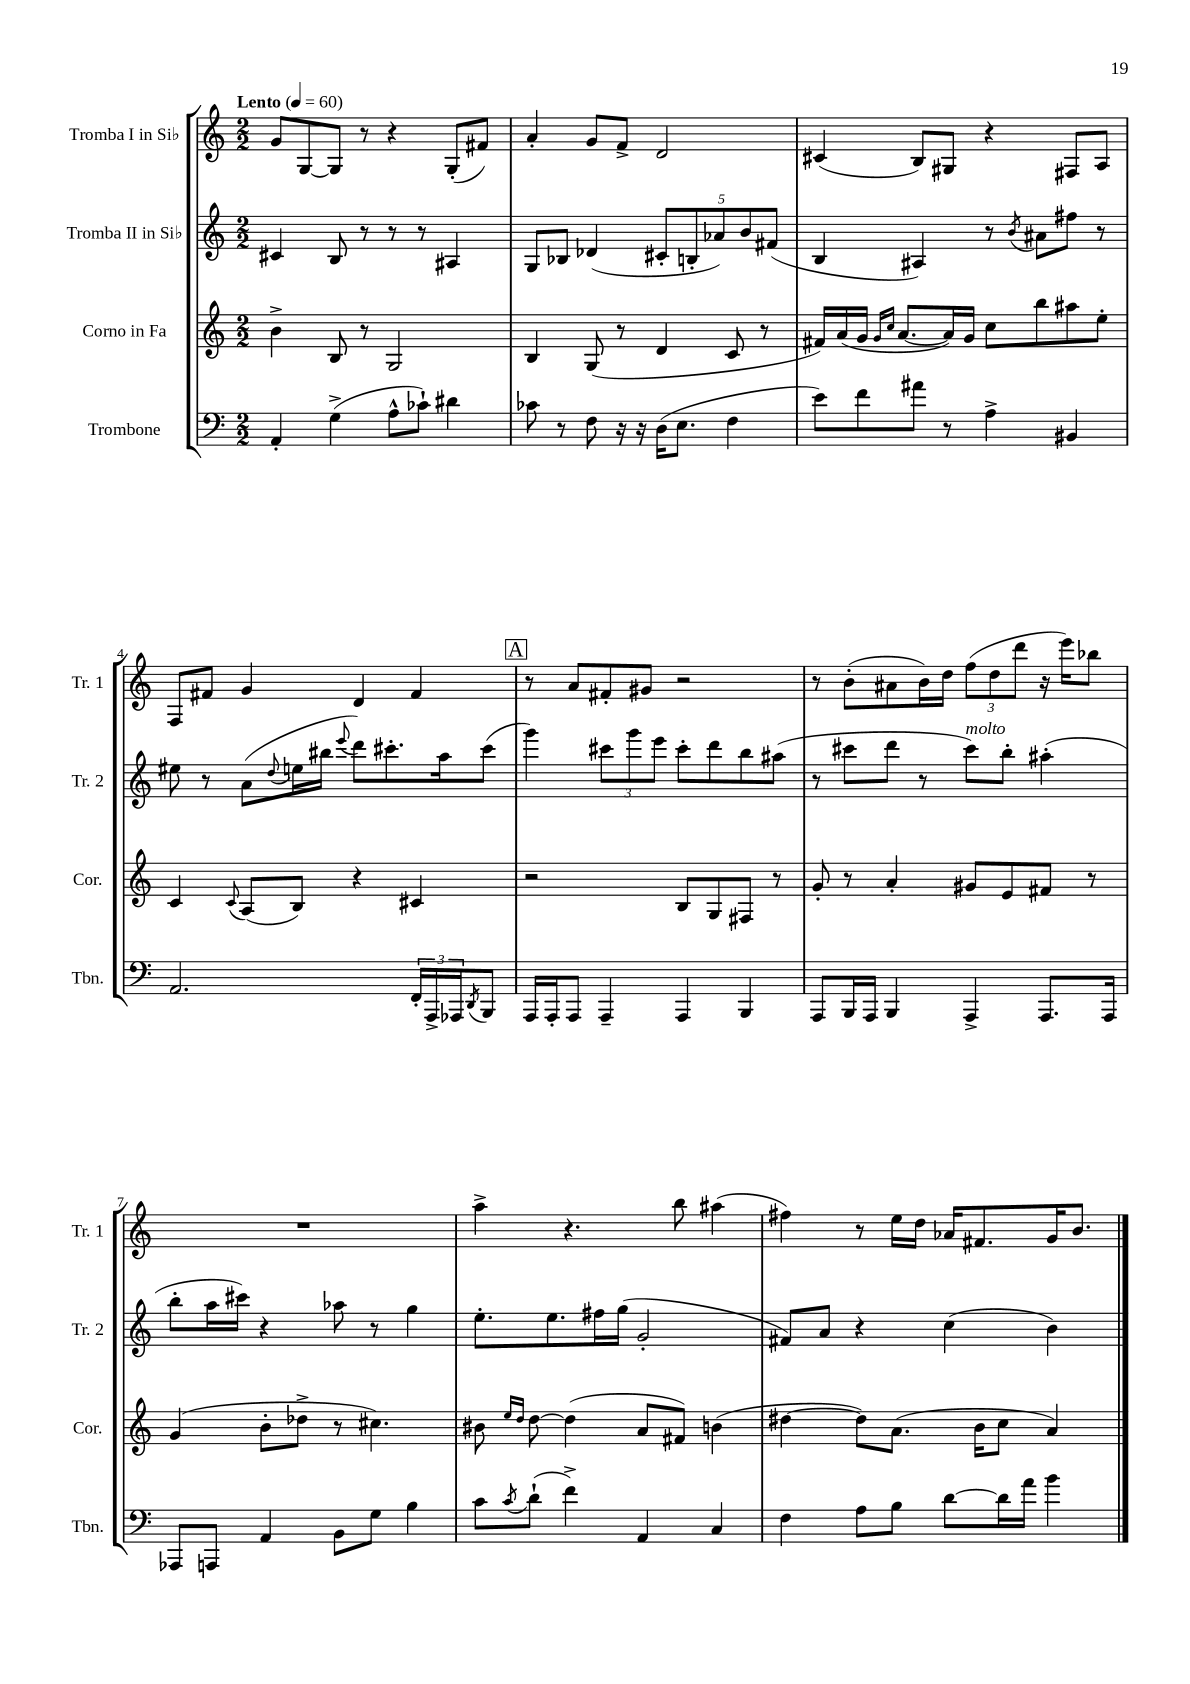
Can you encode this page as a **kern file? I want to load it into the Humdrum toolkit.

**kern	**kern	**kern	**kern
*staff4	*staff3	*staff2	*staff1
*clefF4	*clefG2	*clefG2	*clefG2
*k[]	*k[]	*k[]	*k[]
*M2/2	*M2/2	*M2/2	*M2/2
*MM60	*MM60	*MM60	*MM60
4AA'	4b^	4c#	8g
.	.	.	[8G
(4G^	8B	8B	8G]
.	8r	8r	8r
8A^^	2G	8r	4r
8c-`)	.	8r	.
4d#	.	4A#	(8G'
.	.	.	8f#)
=	=	=	=
8c-	4B	8G	4a'
8r	.	8B-	.
8F	(8G	(4d-	8g
16r	8r	.	8f^
16r	.	.	.
(16D	4d	10c#'	2d
8.E	.	.	.
.	.	10B'	.
.	.	10a-)	.
4F	8c	.	.
.	.	10b	.
.	8r	.	.
.	.	(10f#	.
=	=	=	=
8e)	16f#)	4B	(4c#
.	(16a	.	.
8f	16g	.	.
.	16qqg	.	.
.	16qqcc	.	.
.	[8.a	.	.
8a#	.	4A#)	8B)
8r	16a])	.	8G#
.	16g	.	.
4A^	8cc	8r	4r
.	.	8qb	.
.	8bb	8a#	.
4BB#	8aa#	8ff#	8F#
.	8ee'	8r	8A
=	=	=	=
2.AA	4c	8ee#	8F
.	.	8r	8f#
.	8qqc	.	.
.	(8A	(8a	4g
.	.	8qqdd	.
.	8B)	16ee	.
.	.	16bb#	.
.	.	8qqeee	.
.	4r	8ddd)	4d
.	.	8.ccc#'	.
24FF'	4c#	.	4f#
24AAA^	.	.	.
.	.	16aa	.
24AAA-	.	.	.
8qDD	.	.	.
8BBB	.	(8ccc#	.
=	=	=	=
16AAA	2r	4ggg)	8r
16AAA'	.	.	.
8AAA	.	.	8a
4AAA~	.	12ccc#	8f#'
.	.	12ggg	.
.	.	.	8g#
.	.	12eee	.
4AAA	8B	8ccc#'	2r
.	8G	8ddd	.
4BBB	8F#	8bb	.
.	8r	(8aa#	.
=	=	=	=
8AAA	8g'	8r	8r
16BBB	8r	8ccc#	(8b'
16AAA	.	.	.
4BBB	4a'	8ddd	8a#
.	.	8r	16b)
.	.	.	16dd
4AAA^	8g#	8ccc#)	(12ff
.	.	.	12dd
.	8e	8bb'	.
.	.	.	12ddd
8.AAA	8f#	(4aa#'	16r
.	.	.	16eee)
.	8r	.	8bb-
16AAA	.	.	.
=	=	=	=
8AAA-	(4g	8bb'	1r
8AAA	.	16aa	.
.	.	16ccc#)	.
4AA	8b'	4r	.
.	8dd-^	.	.
8BB	8r	8aa-	.
8G	4.cc#)	8r	.
4B	.	4gg	.
=	=	=	=
8c	8b#	8.ee'	4aa^
.	16qqee	.	.
8qc	16qqdd	.	.
(8d`	[8dd	.	.
.	.	8.ee	.
4f^)	(4dd]	.	4.r
.	.	16ff#	.
.	.	(16gg	.
4AA	8a	2g'	.
.	8f#)	.	8bb
4C	(4b	.	(4aa#
=	=	=	=
4F	[4dd#	8f#)	4ff#)
.	.	8a	.
8A	8dd#])	4r	8r
8B	(8.a	.	16ee
.	.	.	16dd
[8d	.	(4cc	16a-
.	16b	.	8.f#
16d]	8cc	.	.
16a	.	.	.
4b	4a)	4b)	16g
.	.	.	8.b
==	==	==	==
*-	*-	*-	*-
